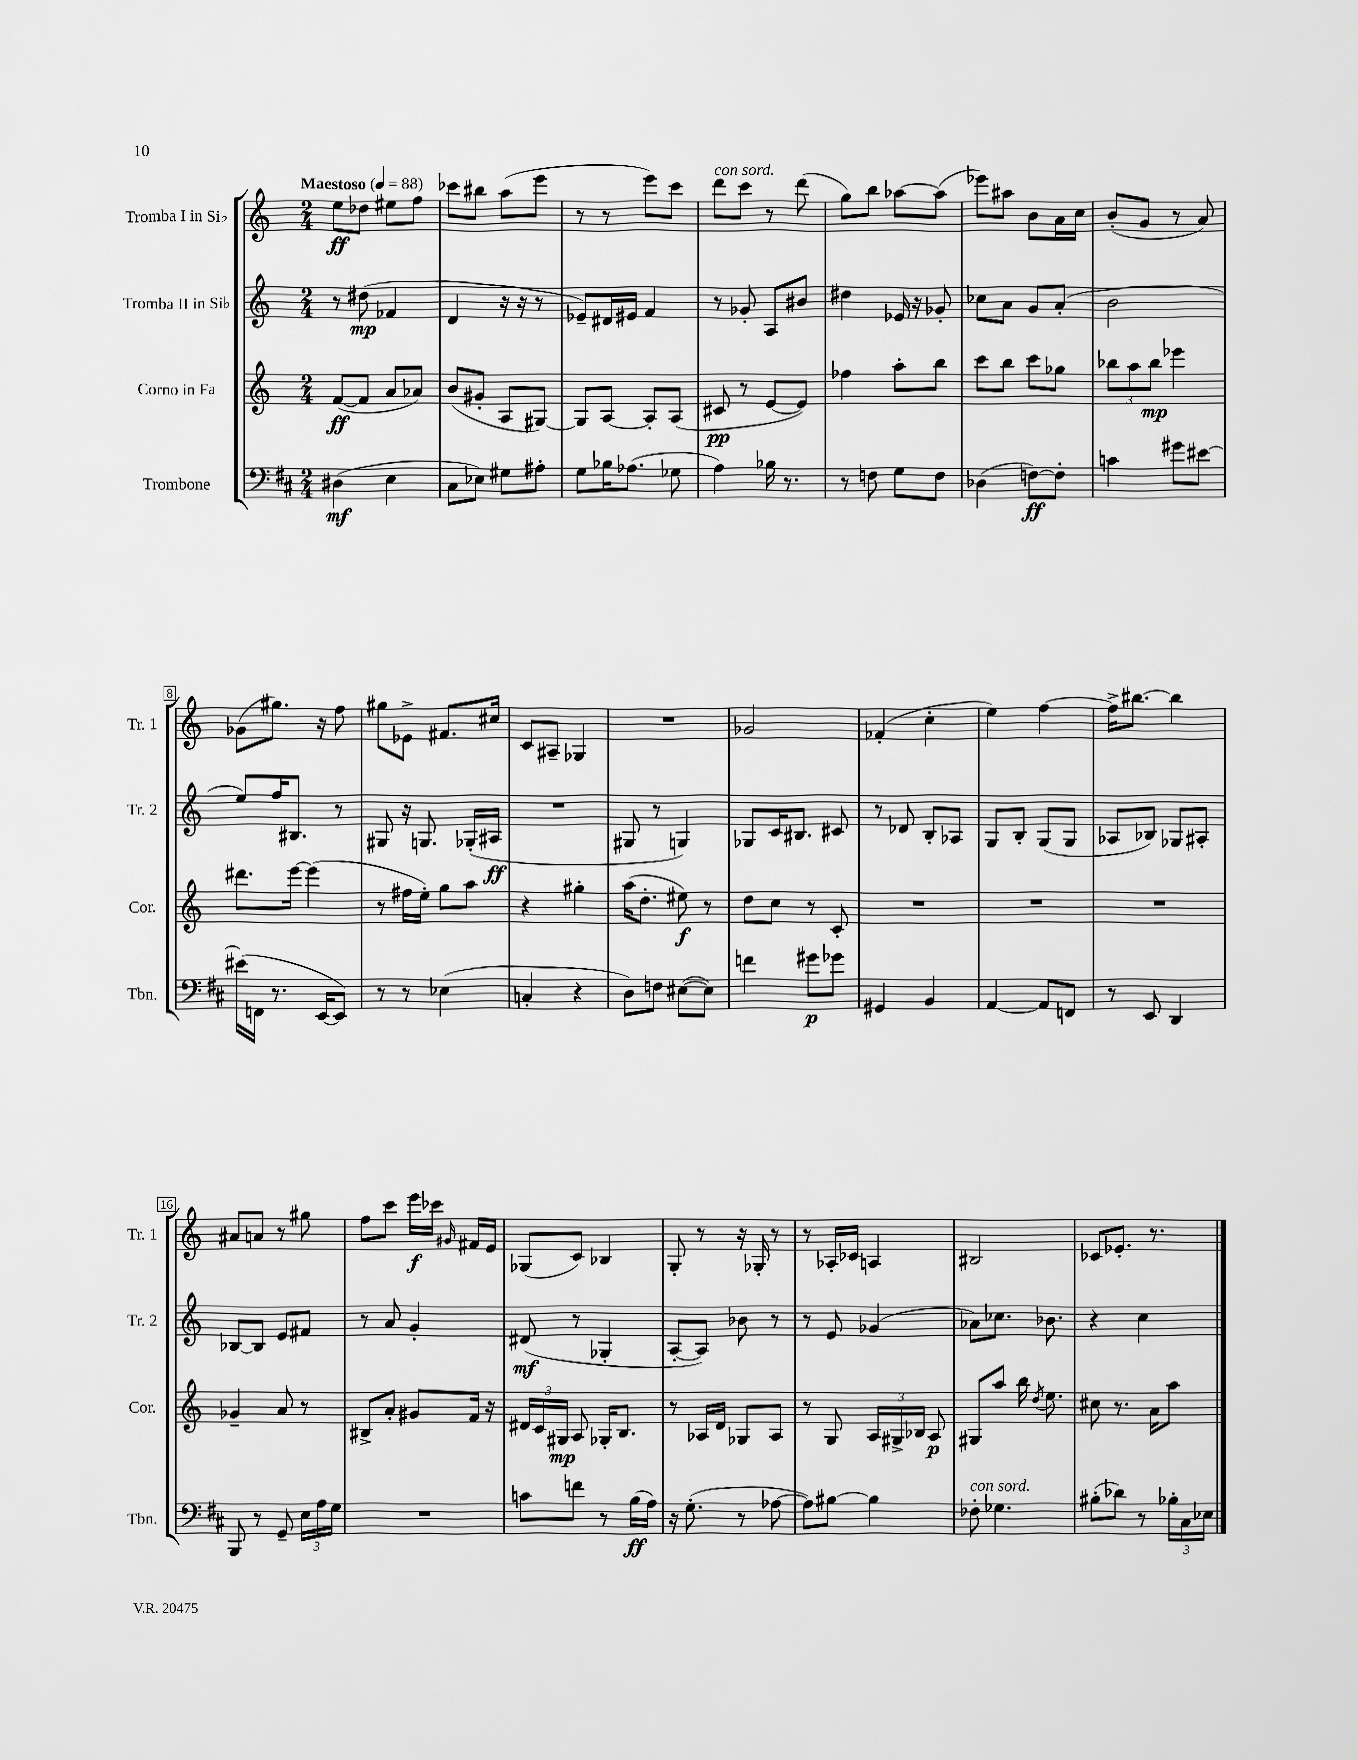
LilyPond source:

<<
\new StaffGroup <<
\new Staff = "s0" \with { instrumentName = "Tromba I in Sib" shortInstrumentName = "Tr. 1" } {
    \clef treble \key c \major \numericTimeSignature \time 2/4 \tempo "Maestoso" 4 = 88
    \autoBeamOff e''8[\ff des''8] eis''8[ f''8] |
    ces'''8[ bis''8] a''8[( e'''8] |
    r8 r8 e'''8[) c'''8] |
    d'''8[^\markup { \italic "con sord." } c'''8] r8 d'''8( |
    g''8[) b''8] aes''8[~ aes''8]( |
    ees'''8[) ais''8] b'8[ a'16 c''16] |
    b'8[-.( g'8] r8 a'8) |
    ges'8[( gis''8.]) r16 f''8 |
    gis''8[ ees'8]-> fis'8.[ cis''16] |
    c'8[ ais8]-- ges4 |
    R2 |
    ges'2 |
    fes'4-.( c''4-. |
    e''4) f''4~ |
    f''16[-> bis''8.]~ bis''4 |
    ais'8[ a'8] r8 gis''8 |
    f''8[ c'''8] e'''16[\f ces'''16] \grace { gis'16 } fis'16[ e'16] |
    ges8[( c'8]) bes4 |
    g8-. r8 r16 ges16-. r8 |
    r8 aes16[-. ces'16] a4 |
    bis2 |
    ces'8[ ees'8.]-. r8. \bar "|." |
}
\new Staff = "s1" \with { instrumentName = "Tromba II in Sib" shortInstrumentName = "Tr. 2" } {
    \clef treble \key c \major \numericTimeSignature \time 2/4
    \autoBeamOff r8 dis''8\mp( fes'4 |
    d'4 r16 r16 r8 |
    ees'8[--) dis'16 eis'16] f'4 |
    r8 ges'8-. a8[ bis'8] |
    dis''4 ees'16 r16 ges'8-. |
    ces''8[ a'8] g'8[ a'8]-.( |
    b'2 |
    e''8[) f''16 bis8.] r8 |
    gis8 r16 g8. ges16[-.( ais16]\ff |
    R2 |
    gis8 r8 g4) |
    ges8[ c'16 bis8.] cis'8 |
    r8 des'8 b8[-. aes8] |
    g8[ b8]-. g8[( g8] |
    aes8[ bes8]) ges8[ ais8]-. |
    bes8[~ bes8] e'8[ fis'8] |
    r8 a'8 g'4-. |
    dis'8\mf( r8 ges4-. |
    a8[~-. a8]) bes'8 r8 |
    r8 e'8 ges'4( |
    aes'8[) ces''8.] bes'8. |
    r4 c''4 \bar "|." |
}
\new Staff = "s2" \with { instrumentName = "Corno in Fa" shortInstrumentName = "Cor." } {
    \clef treble \key c \major \numericTimeSignature \time 2/4
    \autoBeamOff f'8[~\ff( f'8] a'8[ aes'8]) |
    b'8[( gis'8]-. a8[ gis8]~) |
    gis8[ a8]~ a8[-. a8]( |
    cis'8\pp r8 e'8[~ e'8]) |
    fes''4 a''8[-. b''8] |
    c'''8[ b''8] c'''8[ ges''8] |
    \tuplet 3/2 { bes''8[ a''8 bes''8]\mp } ees'''4 |
    dis'''8.[ e'''16]~ e'''4( |
    r8 fis''16[ e''16]-.) g''8[ a''8] |
    r4 gis''4-. |
    a''16[( d''8.]-. eis''8\f) r8 |
    d''8[ c''8] r8 c'8-. |
    R2 |
    R2 |
    R2 |
    ges'4-- a'8 r8 |
    bis8[-> a'8]-. gis'8[ f'16] r16 |
    \tuplet 3/2 { dis'16[ c'16 gis16]\mp } a8 ges16[-. b8.] |
    r8 aes16[ d'16] ges8[ aes8] |
    r8 g8 \tuplet 3/2 { a16[ gis16-> bes16] } a8\p |
    gis8[ a''8] b''16 \acciaccatura { d''8 } e''8. |
    cis''8 r8. a'16[ a''8] \bar "|." |
}
\new Staff = "s3" \with { instrumentName = "Trombone" shortInstrumentName = "Tbn." } {
    \clef bass \key d \major \numericTimeSignature \time 2/4
    \autoBeamOff dis4\mf( e4 |
    cis8[ ees8]) gis8[ ais8]-. |
    g8[ bes16 aes8.]( ges8 |
    a4) bes16 r8. |
    r8 f8 g8[ f8] |
    des4( f8[~\ff) f8]-. |
    c'4 gis'8[ eis'8]~ |
    eis'16[( f,16] r8. e,16[~ e,8]) |
    r8 r8 ees4( |
    c4-. r4 |
    d8[) f8] eis8[~( eis8]) |
    f'4 gis'8[\p ges'8] |
    gis,4 b,4 |
    a,4~ a,8[ f,8] |
    r8 e,8 d,4 |
    b,,8 r8 g,8-- \tuplet 3/2 { e16[ a16 g16] } |
    R2 |
    c'8[ f'8] r8 b16[\ff( a16]) |
    r16 g8.-.( r8 aes8~ |
    aes8[) bis8]~ bis4 |
    fes8-.^\markup { \italic "con sord." } ges4. |
    bis8[-.( des'8]) r8 \tuplet 3/2 { bes16[-. cis16 ees16] } \bar "|." |
}
>>
>>
\layout { \context { \Score \override BarNumber.stencil = #(make-stencil-boxer 0.1 0.3 ly:text-interface::print) } }
